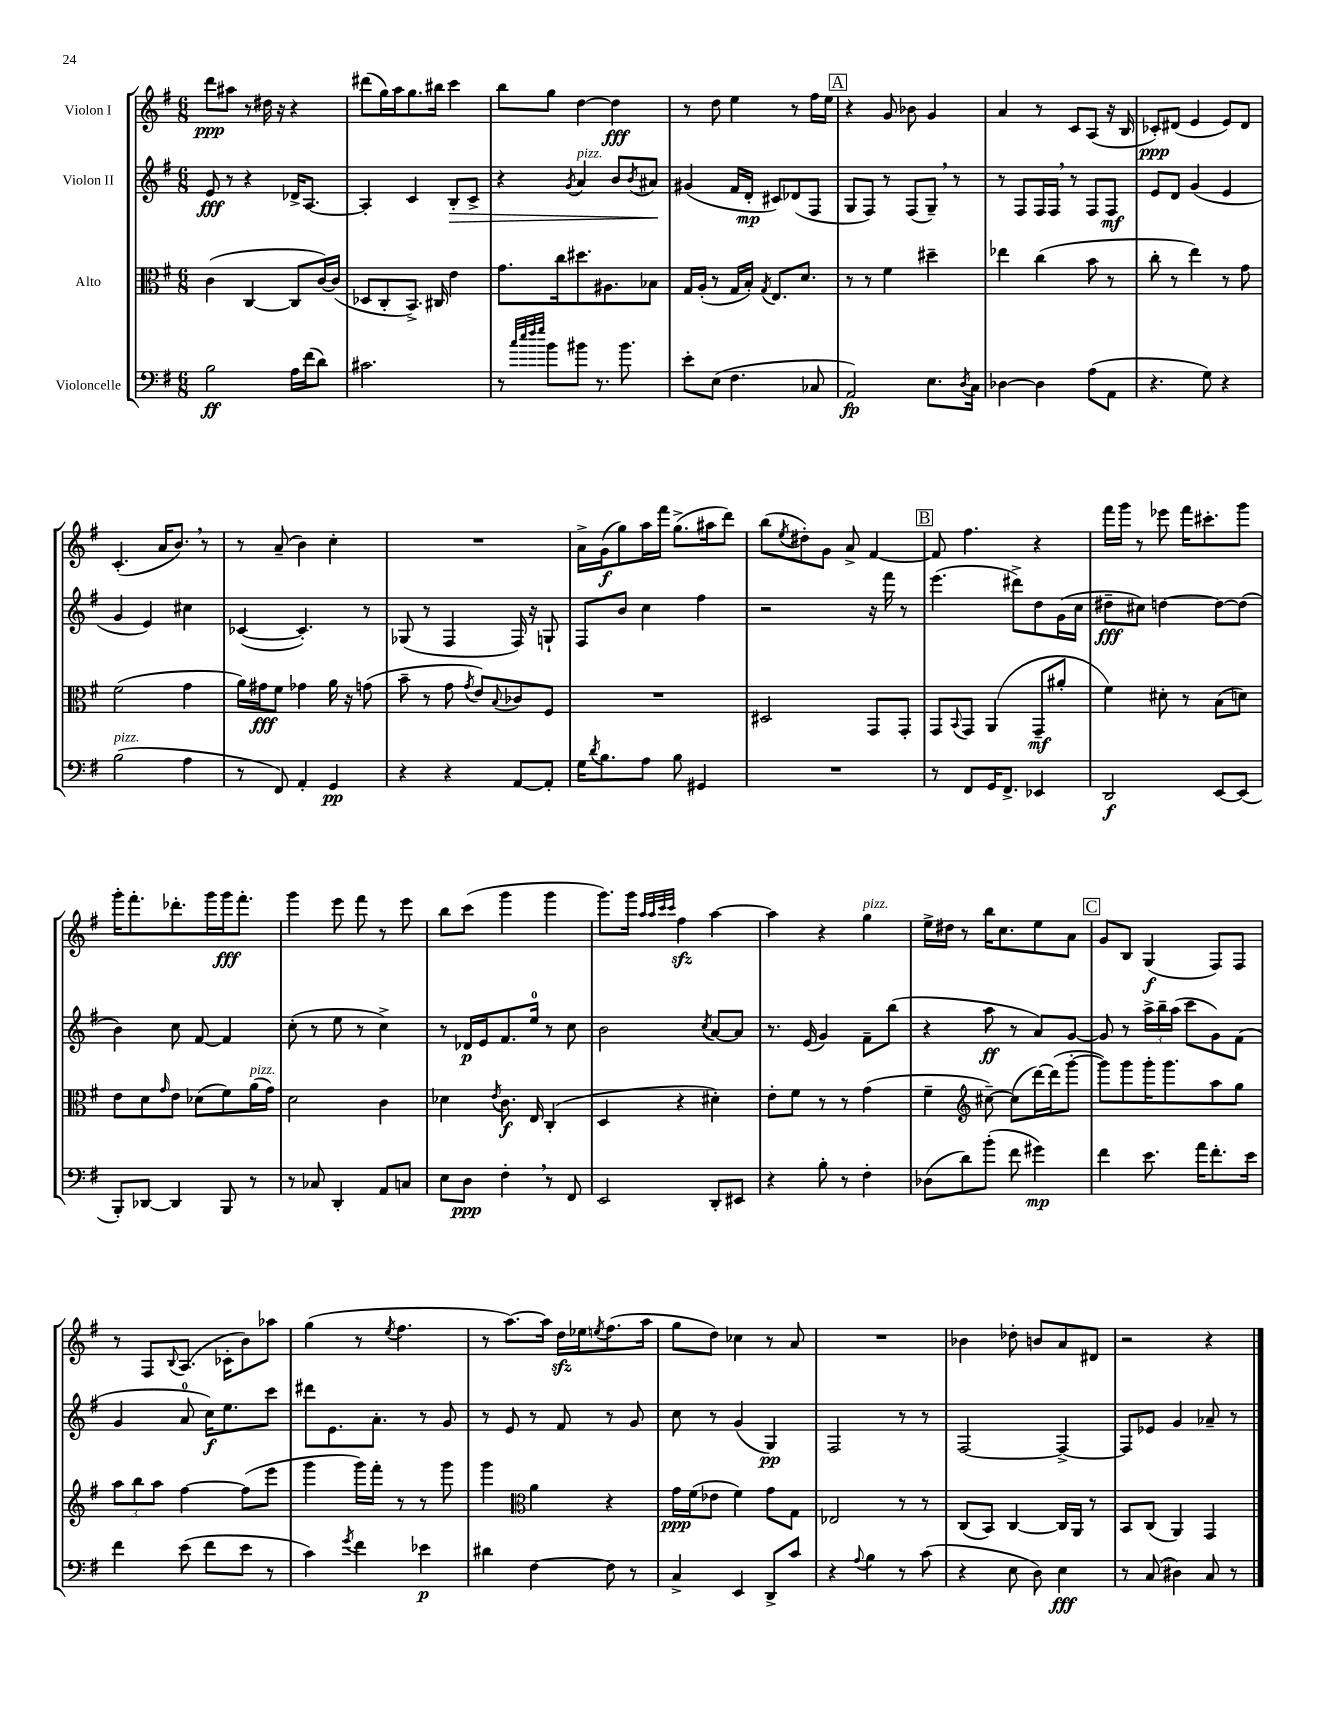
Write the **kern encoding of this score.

**kern	**kern	**kern	**kern
*staff4	*staff3	*staff2	*staff1
*clefF4	*clefC3	*clefG2	*clefG2
*k[f#]	*k[f#]	*k[f#]	*k[f#]
*M6/8	*M6/8	*M6/8	*M6/8
2B	(4c	8e	8ddd
.	.	8r	8aa#
.	[4C	4r	8r
.	.	.	16dd#
.	.	.	16r
16A	8C]	16d-^	4r
(16f#	.	[8.A	.
8d)	[16c)	.	.
.	(16c]	.	.
=	=	=	=
2.c#	8D-	4A']	(8ddd#
.	8C'	.	16gg)
.	.	.	16aa
.	8.BB^)	4c	8.gg
.	16C#	.	16bb#
.	4e	8B'	4ccc
.	.	8c^	.
=	=	=	=
8r	8.g	4r	8bb
32qqcc	.	.	.
32qqee	.	.	.
32qqff#	.	.	.
32qqgg	.	.	.
8b	.	.	8gg
.	16cc	.	.
.	.	8qg	.
8b#	8.dd#	4a	[4dd
8.r	.	.	.
.	8.A#	.	.
.	.	8b	4dd]
8.b#	.	.	.
.	.	8qb	.
.	8B-	8a#	.
=	=	=	=
8e'	16G	(4g#	8r
.	(16A'	.	.
(8E	8r	.	8dd
4.F#	16G	16f#	4ee
.	16B')	16d'	.
.	8qG	.	.
.	8.E	8c#)	.
.	.	(8d-	8r
.	8.d	.	.
8C-	.	8F#	16ff#
.	.	.	16ee
=	=	=	=
2AA)	8r	8G	4r
.	8r	8F#)	.
.	4f#	8r	8g
.	.	(8F#	8b-
8.E	4dd#~	8G~)	4g
.	.	8r	.
8qD	.	.	.
16C	.	.	.
=	=	=	=
[4D-	4ee-	8r	4a
.	.	8F#	.
4D-]	(4cc	16F#	8r
.	.	16F#	.
.	.	8r	8c
(8A	8b	8F#	(8A
8AA	8r	8F#	16r
.	.	.	16B
=	=	=	=
4.r	8cc'	8e	8c-')
.	8r	8d	(8d#
.	4ee)	(4g	4e
8G)	.	.	.
4r	8r	4e	8e)
.	8g	.	8d#
=	=	=	=
(2B	(2f#	4g	(4.c'
.	.	4e)	.
.	.	.	16a
.	.	.	8.b)
4A	4g	4cc#	.
.	.	.	8r
=	=	=	=
8r	16a)	([4c-	8r
.	16g#	.	.
8FF#)	8f#	.	(8a~
4AA'	4g-	4.c-'])	4b)
4GG	16a	.	4cc'
.	16r	.	.
.	(8g	8r	.
=	=	=	=
4r	8b~	(8G-	2.r
.	8r	8r	.
4r	8g	4F#	.
.	8qg	.	.
.	8e)	.	.
.	8qqB	.	.
[8AA	8c-	16F#)	.
.	.	16r	.
8AA']	8F#	8G`	.
=	=	=	=
16G	2.r	8F#	16a^
8qd	.	.	.
8.B	.	.	(16g
.	.	8b	8gg)
8A	.	4cc	16aa
.	.	.	16fff#
8B	.	.	(8.gg^
4GG#	.	4ff#	.
.	.	.	16aa#
.	.	.	8ddd)
=	=	=	=
2.r	2D#	2r	(8bb
.	.	.	8qee
.	.	.	8dd#')
.	.	.	8g
.	.	.	8a^
.	8GG	16r	[4f#
.	.	16fff#	.
.	8GG'	8r	.
=	=	=	=
8r	8GG	(4.eee	8f#]
.	8qqBB	.	.
8FF#	8GG	.	4.ff#
16GG	(4AA	.	.
8.FF#^	.	.	.
.	.	8ddd#^)	.
4EE-	8GG~	8dd	4r
.	8a#'	(16g	.
.	.	16cc	.
=	=	=	=
2DD	4f#)	8dd#~	16fff#
.	.	.	16ggg
.	.	8cc#)	8r
.	8d#'	[4dd	8eee-
.	8r	.	16fff#
.	.	.	8.ccc#'
[8EE	(8B	8dd_	.
(8EE]	8d)	(8dd]	8ggg
=	=	=	=
8BBB')	8e	4b)	16ggg'
.	.	.	8.fff#'
[8DD-	8d	.	.
.	16qqg	.	.
4DD-]	8e	8cc	8.ddd-'
.	(8d-	[8f#	.
.	.	.	16ggg
8BBB	8f#)	4f#]	16ggg
.	.	.	8.fff#'
8r	(16a	.	.
.	16g)	.	.
=	=	=	=
8r	2d	(8cc'	4ggg
8C-	.	8r	.
4DD'	.	8ee	8eee
.	.	8r	8fff#
8AA	4c	4cc^)	8r
8C	.	.	8eee
=	=	=	=
8E	4d-	8r	8bb
8D	.	16d-	(8ccc
.	.	16e	.
.	8qe	.	.
4F#'	8.c	8.f#	4ggg
.	16E	16ee	.
8r	(4C'	8r	4ggg
8FF#	.	8cc	.
=	=	=	=
2EE	4D	2b	8.ggg)
.	.	.	16ggg
.	.	.	32qqaa
.	.	.	32qqaa
.	.	.	32qqccc
.	.	.	32qqccc
.	4r	.	4ff#
.	.	8qcc	.
8DD'	4d#')	[8a	[4aa
8EE#	.	8a]	.
=	=	=	=
4r	8e'	8.r	4aa]
.	8f#	.	.
.	.	(16e	.
8B'	8r	4g)	4r
8r	8r	.	.
4F#'	(4g	8f#~	4gg
.	.	(8bb	.
=	=	=	=
(8D-	4f#~	4r	16ee^
.	.	.	16dd#
8d)	.	.	8r
*	*clefG2	*	*
(8b'	[8cc#~)	8aa	16bb
.	.	.	8.cc
8f#	(8cc#]	8r	.
4g#)	[16ddd)	8a)	8ee
.	(16ddd]	.	.
.	[8ggg'	[8g	8a
=	=	=	=
4f#	8ggg])	8g]	8g
.	8ggg	8r	8B
8.e	16ggg'	24aa^	(4G
.	.	24bb~	.
.	8.ggg	.	.
.	.	(24aa	.
.	.	8ccc	.
16a	.	.	.
8.f#'	8aa	8g)	8F#)
.	8gg	(8f#	8F#
16e	.	.	.
=	=	=	=
4f#	12aa	4g	8r
.	12bb	.	.
.	.	.	8F#
.	12aa	.	.
.	.	.	8qqB
(8e	[4ff#	8a	(8.A
8f#	.	16cc)	.
.	.	8.ee	16c-'
8e	(8ff#]	.	8b)
8r	8eee	8ccc	8aa-
=	=	=	=
4c)	4ggg	8ddd#	(4gg
.	.	8.e	.
8qg	.	.	.
4f#	16ggg)	.	8r
.	16fff#'	8.a'	.
.	.	.	8qee
.	8r	.	4.ff#
4e-	8r	8r	.
.	8ggg	8g	.
=	=	=	=
4d#	4ggg	8r	8r
.	.	8e	[8.aa)
*	*clefC3	*	*
[4F#	4a	8r	.
.	.	.	16aa]
.	.	8f#	16dd
.	.	.	16ee-
.	.	.	8qee
8F#]	4r	8r	(8.ff#
8r	.	8g	.
.	.	.	16aa
=	=	=	=
4C^	16g	8cc	8gg
.	(16f#	.	.
.	8e-	8r	8dd)
4EE	4f#)	(4g	4cc-
8DD^	8g	4G)	8r
8c	8G	.	8a
=	=	=	=
4r	2E-	2F#	2.r
8qqA	.	.	.
4B	.	.	.
8r	8r	8r	.
(8c	8r	8r	.
=	=	=	=
4r	(8C	[2F#	4b-
.	8BB)	.	.
8E	[4C	.	8dd-'
8D)	.	.	8b
4E	16C]	4F#^_	8a
.	16AA	.	.
.	8r	.	8d#
=	=	=	=
8r	8BB	8F#]	2r
(8C	(8C	8e-	.
4D#)	4AA)	4g	.
8C	4GG	8a-~	4r
8r	.	8r	.
==	==	==	==
*-	*-	*-	*-
